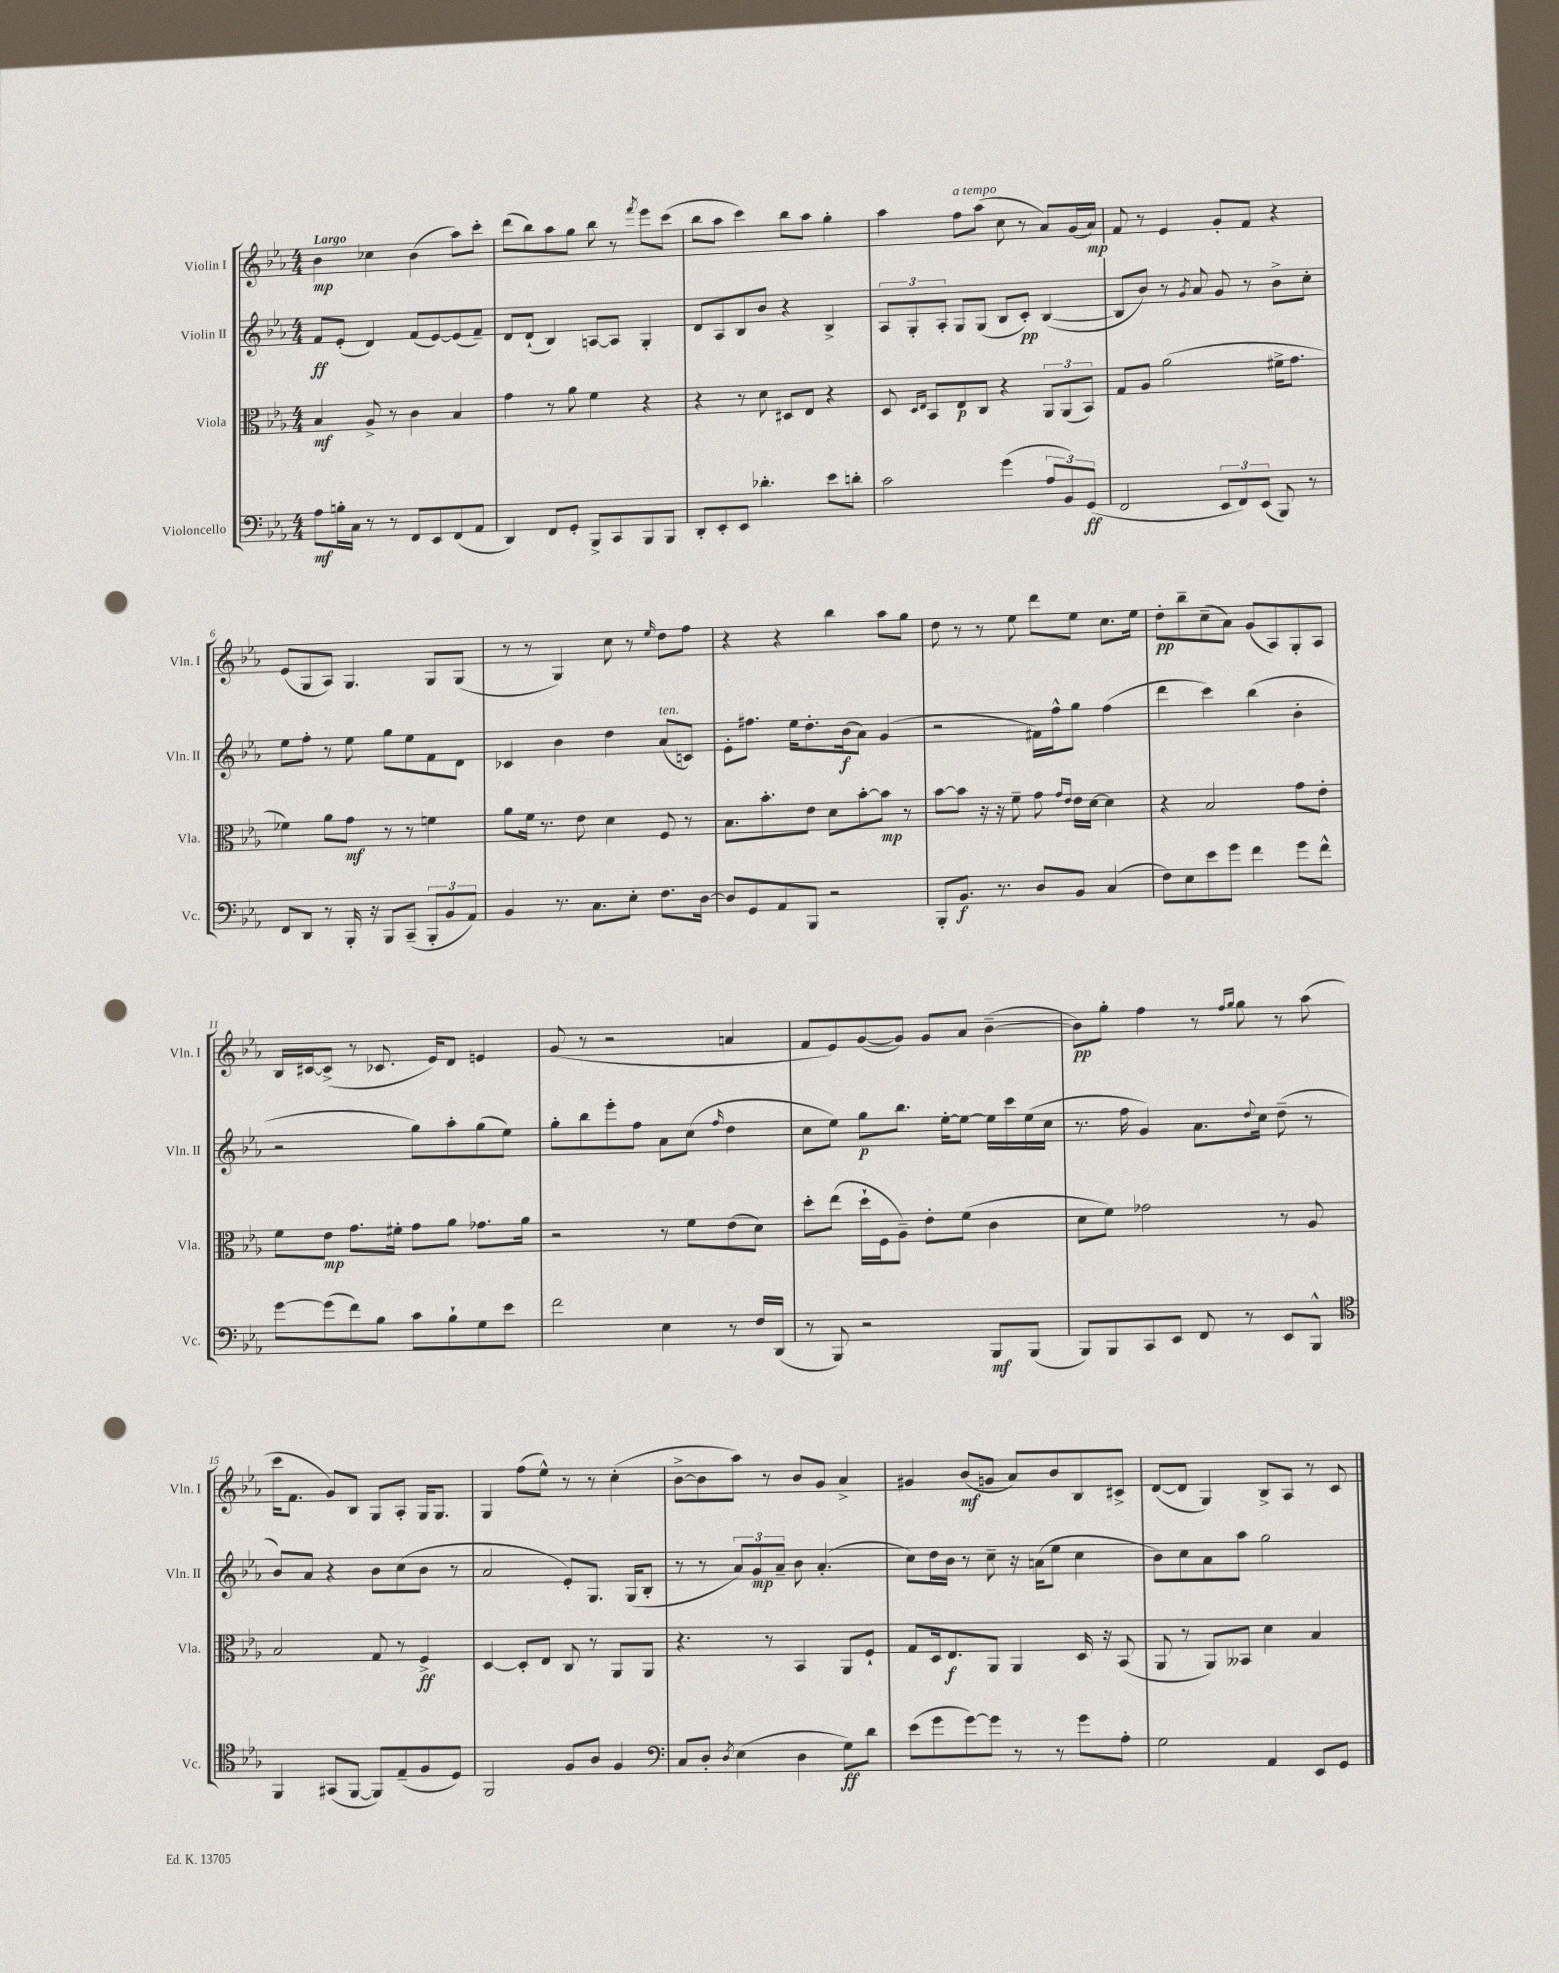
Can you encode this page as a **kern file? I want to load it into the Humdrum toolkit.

**kern	**dynam	**kern	**dynam	**kern	**dynam	**kern	**dynam
*part4	*part4	*part3	*part3	*part2	*part2	*part1	*part1
*staff4	*staff4	*staff3	*staff3	*staff2	*staff2	*staff1	*staff1
*I"Violoncello	*	*I"Viola	*	*I"Violin II	*	*I"Violin I	*
*I'Vc.	*	*I'Vla.	*	*I'Vln. II	*	*I'Vln. I	*
*clefF4	*	*clefC3	*	*clefG2	*	*clefG2	*
*k[b-e-a-]	*	*k[b-e-a-]	*	*k[b-e-a-]	*	*k[b-e-a-]	*
*M4/4	*	*M4/4	*	*M4/4	*	*M4/4	*
=1	=1	=1	=1	=1	=1	=1	=1
!	!	!	!	!	!	!LO:TX:a:B:t=Largo	!
8A-\L	mf	4B-/	mf	8f/L	ff	4b-\	mp
16Bn'\L	.	.	.	(8e-'/J	.	.	.
16C\JJ	.	.	.	.	.	.	.
8r	.	8A-^/	.	4d/)	.	4cc-X\	.
8r	.	8r	.	.	.	.	.
8FF/L	.	4c\	.	(8f/L	.	(4b-\	.
8EE-/	.	.	.	[8e-/)	.	.	.
(8FF/	.	4B-/	.	(8e-/]	.	8aa-\L)	.
8AA-/J	.	.	.	8f~/J)	.	8ccc'\J	.
=2	=2	=2	=2	=2	=2	=2	=2
4DD/)	.	4g\	.	8d/L	.	(8ddd\L	.
.	.	.	.	(8d`/J	.	8bb-\)	.
8FF/L	.	8r	.	4B-/)	.	8aa-\	.
8GG'/J	.	8a-\	.	.	.	8gg\J	.
8BBB-^/L	.	4f\	.	[8An/L	.	8bb-\	.
8CC/	.	.	.	8A/J]	.	8r	.
.	.	.	.	.	.	8qfff/	.
8BBB-/	.	4r	.	4G'/	.	8eee-\L	.
8BBB-/J	.	.	.	.	.	(8ccc\J	.
=3	=3	=3	=3	=3	=3	=3	=3
8DD'/L	.	4r	.	8d/L	.	8bb-\L	.
8EE-'/	.	.	.	8A-/	.	8aa-\J	.
8EE-/J	.	8r	.	8B-/	.	4ccc\)	.
4.d-X'\	.	8d\	.	8b-/J	.	.	.
.	.	8D#X/L	.	4r	.	8bb-\L	.
.	.	8E-/J	.	.	.	8aa-\J	.
8e-\L	.	4r	.	4B-^/	.	4gg'\	.
8dn'\J	.	.	.	.	.	.	.
=4	=4	=4	=4	=4	=4	=4	=4
2c\	.	8D/	.	12A-/L	.	4aa-\	.
.	.	.	.	12G'/	.	.	.
.	.	16qqD/LL	.	.	.	.	.
.	.	16qqE-/JJ	.	.	.	.	.
.	.	8BB-/L	.	.	.	.	.
.	.	.	.	12A-'/J	.	.	.
!	!	!	!	!	!	!LO:TX:a:i:t=a tempo	!
.	.	8E-/	p	8G/L	.	8ff\L	.
.	.	8C/J	.	(8G/J	.	(8aa-\J	.
(4g\	.	4r	.	8B-/L	.	8cc\	.
.	.	.	.	8c'/J)	pp	8r	.
12A-/L	.	12AA-/L	.	([4B-/	.	8a-/L)	.
12BB-/)	.	(12AA-/	.	.	.	.	.
.	.	.	.	.	.	(16g/L	.
(12GG/J	ff	12BB-/J)	.	.	.	.	.
.	.	.	.	.	.	16a-/JJ)	mp
=5	=5	=5	=5	=5	=5	=5	=5
2FF/	.	8G/L	.	8B-/L]	.	8f/	.
.	.	8A-/J	.	8b-/J)	.	8r	.
.	.	(2a-\	.	8r	.	4e-/	.
.	.	.	.	8qg/	.	.	.
.	.	.	.	8a-/	.	.	.
12EE-/L	.	.	.	8g/	.	8g'/L	.
12FF/)	.	.	.	.	.	.	.
.	.	.	.	8r	.	8f/J	.
(12EE-/J	.	.	.	.	.	.	.
8BBB-/)	.	16f#X^\KL	.	8b-^\L	.	4r	.
.	.	8.g\J	.	.	.	.	.
8r	.	.	.	8cc'\J	.	.	.
!!LO:LB:g=z
=6	=6	=6	=6	=6	=6	=6	=6
8FF/L	.	4f-X\)	.	8ee-\L	.	(8e-/L	.
8DD/J	.	.	.	8ff'\J	.	8G/	.
8r	.	8a-\L	.	8r	.	8A-/J)	.
16BBB-'/	.	8g\J	mf	8ee-\	.	4.G/	.
16r	.	.	.	.	.	.	.
8BBB-/L	.	8r	.	8gg\L	.	.	.
(8CC~/J	.	8r	.	8ee-\	.	.	.
12BBB-'/L	.	4fn\	.	8f\	.	8G/L	.
12BB-/	.	.	.	.	.	.	.
.	.	.	.	8d\J	.	(8G/J	.
12AA-/J)	.	.	.	.	.	.	.
=7	=7	=7	=7	=7	=7	=7	=7
4BB-/	.	8a-\L	.	4c-X/	.	8r	.
.	.	16f\Jk	.	.	.	8r	.
.	.	8.r	.	.	.	.	.
8.r	.	.	.	4b-\	.	4G/)	.
.	.	8e-\	.	.	.	.	.
8.C\L	.	.	.	.	.	.	.
.	.	4d\	.	4dd\	.	8cc\	.
8E-'\J	.	.	.	.	.	8r	.
.	.	.	.	.	.	16qqee-/	.
!	!	!	!	!LO:TX:a:i:t=ten.	!	!	!
8.F\L	.	8F/	.	(8a-/L	.	8dd\L	.
.	.	8r	.	8cn/J)	.	8ff\J	.
[16D\Jk	.	.	.	.	.	.	.
=8	=8	=8	=8	=8	=8	=8	=8
8D/L]	.	8.B-\L	.	8e-'\L	.	4r	.
8GG/	.	.	.	8.ff#X\J	.	.	.
.	.	8.b-'\	.	.	.	.	.
8AA-/	.	.	.	.	.	4r	.
.	.	.	.	16ee-\KL	.	.	.
8BBB-/J	.	8e-\J	.	8.dd'\	.	.	.
2r	.	8d\L	.	.	.	4bb-\	.
.	.	.	.	(16b-\k	f	.	.
.	.	[8b-'\	.	8a-\J)	.	.	.
.	.	8b-\J]	mp	(4g/	.	8aa-\L	.
.	.	8r	.	.	.	8gg\J	.
=9	=9	=9	=9	=9	=9	=9	=9
8BBB-'/L	.	[8b-\L	.	2r	.	8dd\	.
8.BB-/J	f	8b-\J]	.	.	.	8r	.
.	.	16r	.	.	.	8r	.
8.r	.	16r	.	.	.	.	.
.	.	8f~\	.	.	.	8ee-\	.
8D/L	.	8g\	.	16f#X\LL)	.	8ddd\L	.
.	.	.	.	16ff^^\J	.	.	.
.	.	16qqg/LL	.	.	.	.	.
.	.	16qqe-/JJ	.	.	.	.	.
8BB-/J	.	16e-\LL	.	8gg\J	.	8ee-\J	.
.	.	[16d\JJ	.	.	.	.	.
(4C/	.	4d\]	.	(4ff\	.	8.cc\L	.
.	.	.	.	.	.	16ee-\Jk	.
=10	=10	=10	=10	=10	=10	=10	=10
8F\L)	.	4r	.	4ddd\	.	8dd'\L	pp
8E-\	.	.	.	.	.	8bb-~\	.
8e-\	.	2B-/	.	4ccc\)	.	(8cc~\	.
8g\J	.	.	.	.	.	8a-\J)	.
4f\	.	.	.	(4bb-\	.	(8g/L	.
.	.	.	.	.	.	8A-/)	.
8g\L	.	8g\L	.	4b-'\	.	8G'/	.
8f^^\J	.	8e-'\J	.	.	.	8A-/J	.
!!LO:LB:g=z
=11	=11	=11	=11	=11	=11	=11	=11
[8g\L	.	8f\L	.	2r	.	16B-/LL	.
.	.	.	.	.	.	[16c#X/J	.
(8g\]	.	8e-\J	mp	.	.	(8c#^/J]	.
8f\)	.	8.g\L	.	.	.	8r	.
8B-\J	.	.	.	.	.	8.c-X/	.
.	.	16f#X'\Jk	.	.	.	.	.
8c\L	.	8g\L	.	8gg\L)	.	.	.
.	.	.	.	.	.	16e-/KL)	.
8B-`\	.	8a-\J	.	8aa-'\	.	8d/J	.
8G\	.	8.g-X\L	.	(8gg\	.	4en/	.
8e-\J	.	.	.	8ee-\J)	.	.	.
.	.	16a-\Jk	.	.	.	.	.
=12	=12	=12	=12	=12	=12	=12	=12
2f\	.	2r	.	8gg'\L	.	(8g/	.
.	.	.	.	8bb-\	.	8r	.
.	.	.	.	8eee-'\	.	2r	.
.	.	.	.	8ff\J	.	.	.
4E-\	.	8r	.	8a-\L	.	.	.
.	.	8f\L	.	(8cc\J	.	.	.
.	.	.	.	16qqff/	.	.	.
8r	.	(8e-\	.	4dd\	.	4an/	.
16F/LL	.	8d\J)	.	.	.	.	.
(16DD/JJ	.	.	.	.	.	.	.
=13	=13	=13	=13	=13	=13	=13	=13
8r	.	8dd'\L	.	8cc\L	.	8f/L	.
8BBB-/)	.	(8ee-\J	.	8ee-\J)	.	8e-/)	.
2r	.	16dd`\LL	.	8gg\L	p	([8g/	.
.	.	16F\J	.	.	.	.	.
.	.	8A-~\J)	.	8.bb-\J	.	8g/J])	.
.	.	8e-'\L	.	.	.	8g/L	.
.	.	.	.	[16ee-'\KL	.	.	.
.	.	(8f\J	.	8ee-\J_	.	8a-/J	.
8BBB-/L	mf	4c\	.	16ee-\LL]	.	([4b-~\	.
.	.	.	.	16ccc\	.	.	.
(8BBB-/J	.	.	.	(16ee-\	.	.	.
.	.	.	.	16cc\JJ	.	.	.
=14	=14	=14	=14	=14	=14	=14	=14
8BBB-/L)	.	8d\L	.	8.r	.	8b-\L])	pp
8BBB-/	.	8f\J)	.	.	.	8gg'\J	.
.	.	.	.	16ff\	.	.	.
8CC/	.	2g-X\	.	4g/)	.	4ff\	.
8EE-/J	.	.	.	.	.	.	.
8FF/	.	.	.	8.a-\L	.	8r	.
.	.	.	.	.	.	16qqff/LL	.
.	.	.	.	.	.	16qqgg/JJ	.
8r	.	.	.	.	.	8gg\	.
.	.	.	.	8qqdd/	.	.	.
.	.	.	.	16cc\Jk	.	.	.
8EE-/L	.	8r	.	(8dd~\	.	8r	.
8BBB-^^/J	.	8A-/	.	8r	.	(8aa-\	.
!!LO:LB:g=z
=15	=15	=15	=15	=15	=15	=15	=15
*clefC4	*	*	*	*	*	*	*
4FF/	.	2B-/	.	8b-/L)	.	16ccc\KL	.
.	.	.	.	.	.	8.f\J	.
.	.	.	.	8a-/J	.	.	.
(8GG#X/L	.	.	.	4r	.	8g/L)	.
[8FF/J	.	.	.	.	.	8B-/J	.
8FF/L])	.	8G/	.	8b-\L	.	8G/L	.
(8E-~/	.	8r	.	(8cc\	.	8A-'/J	.
8F/	.	4F^/	ff	8b-\J	.	16G/KL	.
.	.	.	.	.	.	8.G/J	.
8D/J)	.	.	.	8r	.	.	.
=16	=16	=16	=16	=16	=16	=16	=16
2FF/	.	[4D/	.	2a-/	.	4G/	.
.	.	8D'/L]	.	.	.	(8ff\L	.
.	.	8E-/J	.	.	.	8ee-^^\J)	.
8F/L	.	8C/	.	8e-'/L)	.	8r	.
8A-/J	.	8r	.	8.G/J	.	8r	.
4F/	.	8AA-/L	.	.	.	(4cc'\	.
.	.	.	.	(16G/KL	.	.	.
.	.	8AA-/J	.	8B-'/J	.	.	.
=17	=17	=17	=17	=17	=17	=17	=17
*clefF4	*	*	*	*	*	*	*
8C/L	.	4.r	.	8r	.	[8b-^\L	.
8D'/J	.	.	.	8r	.	8b-\]	.
8qD/	.	.	.	.	.	.	.
(4E-\	.	.	.	12a-/L)	.	8aa-\J)	.
.	.	.	.	12g/	mp	.	.
.	.	8r	.	.	.	8r	.
.	.	.	.	12a-~/J	.	.	.
4D\	.	4BB-/	.	8b-\	.	8b-/L	.
.	.	.	.	(4.a-'/	.	8g/J	.
8G\L)	ff	8AA-/L	.	.	.	4a-^/	.
8d\J	.	8F`/J	.	.	.	.	.
=18	=18	=18	=18	=18	=18	=18	=18
(8e-\L	.	8G/L	.	8cc\L)	.	4g#X/	.
8g\	.	16D/k	.	16dd\L	.	.	.
.	.	8.E-/	f	16b-\JJ	.	.	.
[8g\)	.	.	.	8r	.	(8b-/L	mf
8g\J]	.	8AA-/J	.	8cc~\	.	8gn/J	.
8r	.	4AA-/	.	16r	.	8a-/L)	.
.	.	.	.	(16an\KL	.	.	.
8r	.	.	.	8ee-\J	.	8b-/	.
8g\L	.	16D/	.	4cc\	.	8B-/	.
.	.	16r	.	.	.	.	.
8A-'\J	.	(8BB-/	.	.	.	8c#X^/J	.
=19	=19	=19	=19	=19	=19	=19	=19
2G\	.	8AA-/	.	8b-\L)	.	([8d/L	.
.	.	8r	.	8cc\	.	8d/J]	.
.	.	8AA-/L)	.	8a-\	.	4G/)	.
.	.	8BB--X/J	.	8aa-\J	.	.	.
4AA-/	.	4d\	.	2gg\	.	8B-^/L	.
.	.	.	.	.	.	8A-/J	.
8EE-/L	.	4B-/	.	.	.	8r	.
8GG/J	.	.	.	.	.	8c/	.
==	==	==	==	==	==	==	==
*-	*-	*-	*-	*-	*-	*-	*-
